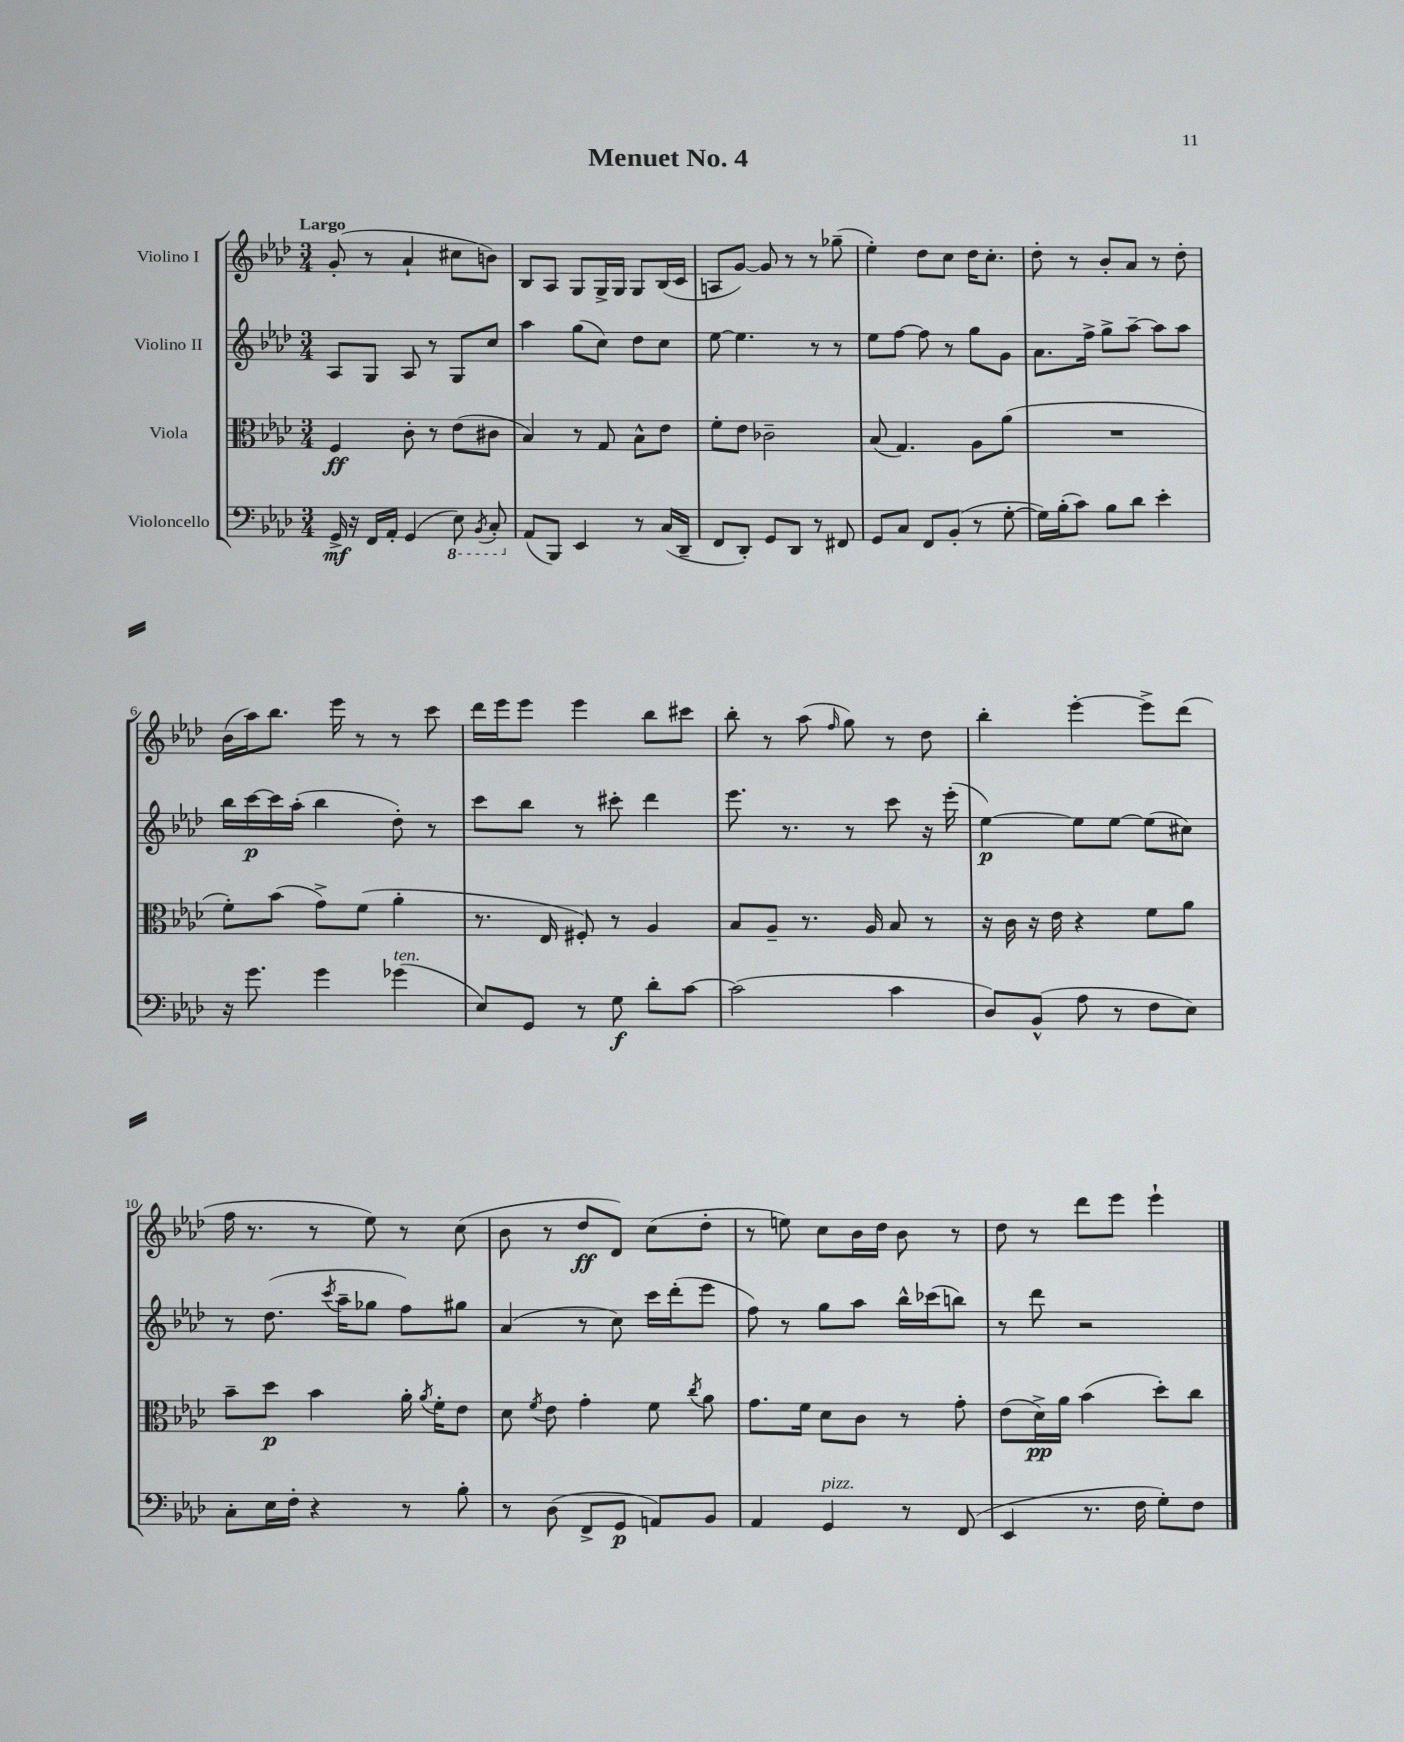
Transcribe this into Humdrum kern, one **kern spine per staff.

**kern	**dynam	**kern	**dynam	**kern	**dynam	**kern	**dynam
*part4	*part4	*part3	*part3	*part2	*part2	*part1	*part1
*staff4	*staff4	*staff3	*staff3	*staff2	*staff2	*staff1	*staff1
*I"Violoncello	*	*I"Viola	*	*I"Violino II	*	*I"Violino I	*
*clefF4	*	*clefC3	*	*clefG2	*	*clefG2	*
*k[b-e-a-d-]	*	*k[b-e-a-d-]	*	*k[b-e-a-d-]	*	*k[b-e-a-d-]	*
*M3/4	*	*M3/4	*	*M3/4	*	*M3/4	*
=1	=1	=1	=1	=1	=1	=1	=1
!	!	!	!	!	!	!LO:TX:a:B:t=Largo	!
16GG^/	mf	4F/	ff	8A-/L	.	(8g'/	.
16r	.	.	.	.	.	.	.
16FF/LL	.	.	.	8G/J	.	8r	.
16AA-'/JJ	.	.	.	.	.	.	.
(4GG/	.	8c'\	.	8A-/	.	4a-`/	.
.	.	8r	.	8r	.	.	.
*8ba	*	*	*	*	*	*	*
8EE-\)	.	(8e-\L	.	8G/L	.	8cc#X\L	.
8qBBB-/	.	.	.	.	.	.	.
8CC'/	.	8c#X\J	.	8cc/J	.	8bn\J)	.
=2	=2	=2	=2	=2	=2	=2	=2
*X8ba	*	*	*	*	*	*	*
(8AA-/L	.	4B-/)	.	4aa-\	.	8B-/L	.
8BBB-/J)	.	.	.	.	.	8A-/J	.
4EE-/	.	8r	.	(8gg\L	.	8G/L	.
.	.	8G/	.	8cc\J)	.	16G^/L	.
.	.	.	.	.	.	16G/JJ	.
8r	.	8B-^^\L	.	8dd-\L	.	8G/L	.
(16C/LL	.	8e-\J	.	8cc\J	.	(16B-/L	.
16DD-~/JJ	.	.	.	.	.	16c/JJ	.
=3	=3	=3	=3	=3	=3	=3	=3
8FF/L	.	8f'\L	.	[8ee-\	.	8An/L	.
8DD-'/J)	.	8e-\J	.	4.ee-\]	.	[8g/J)	.
8GG/L	.	2c-X~\	.	.	.	8g/]	.
8DD-/J	.	.	.	.	.	8r	.
8r	.	.	.	8r	.	8r	.
8FF#X/	.	.	.	8r	.	(8gg-X~\	.
=4	=4	=4	=4	=4	=4	=4	=4
8GG/L	.	(8B-/	.	8ee-\L	.	4ee-'\)	.
8C/J	.	4.G/)	.	[8ff\J	.	.	.
8FF/L	.	.	.	8ff\]	.	8dd-\L	.
(8BB-'/J	.	.	.	8r	.	8cc\J	.
8r	.	8A-\L	.	8gg\L	.	16dd-\KL	.
.	.	.	.	.	.	8.cc'\J	.
[8G'\	.	(8a-\J	.	8g\J	.	.	.
=5	=5	=5	=5	=5	=5	=5	=5
16G\LL])	.	2.r	.	8.a-\L	.	8dd-'\	.
(16B-'\J	.	.	.	.	.	.	.
8c\J)	.	.	.	.	.	8r	.
.	.	.	.	16ff^\Jk	.	.	.
8B-\L	.	.	.	8gg^\L	.	8b-'/L	.
8d-\J	.	.	.	[8aa-~\J	.	8a-/J	.
4e-'\	.	.	.	8aa-\L]	.	8r	.
.	.	.	.	8aa-\J	.	8dd-'\	.
!!LO:LB:g=z
=6	=6	=6	=6	=6	=6	=6	=6
16r	.	8f'\L)	.	16bb-\LL	.	(16b-\LL	.
8.g\	.	.	.	[16ccc\	p	16aa-\J)	.
.	.	(8b-\J	.	16ccc\]	.	8.bb-\J	.
.	.	.	.	(16aa-'\JJ	.	.	.
4g\	.	8g^\L)	.	4bb-\	.	.	.
.	.	.	.	.	.	16eee-\	.
.	.	(8f\J	.	.	.	8r	.
!LO:TX:a:i:t=ten.	!	!	!	!	!	!	!
(4g-X\	.	4a-'\	.	8dd-'\)	.	8r	.
.	.	.	.	8r	.	8ccc\	.
=7	=7	=7	=7	=7	=7	=7	=7
8E-/L)	.	8.r	.	8ccc\L	.	16ddd-\LL	.
.	.	.	.	.	.	16eee-\J	.
8GG/J	.	.	.	8bb-\J	.	8eee-\J	.
.	.	16E-/	.	.	.	.	.
8r	.	8F#X'/)	.	8r	.	4eee-\	.
8G\	f	8r	.	8ccc#X'\	.	.	.
8d-'\L	.	4A-/	.	4ddd-\	.	8bb-\L	.
[8c\J	.	.	.	.	.	8ccc#X\J	.
=8	=8	=8	=8	=8	=8	=8	=8
(2c\]	.	8B-/L	.	8.eee-\	.	8bb-'\	.
.	.	8A-~/J	.	.	.	8r	.
.	.	.	.	8.r	.	.	.
.	.	8.r	.	.	.	(8aa-\	.
.	.	.	.	.	.	16qqff/	.
.	.	.	.	8r	.	8gg\)	.
.	.	16A-/	.	.	.	.	.
4c\	.	8B-/	.	8ccc\	.	8r	.
.	.	8r	.	16r	.	8dd-\	.
.	.	.	.	(16eee-'\	.	.	.
=9	=9	=9	=9	=9	=9	=9	=9
8D-/L)	.	16r	.	[4ee-\)	p	4bb-'\	.
.	.	16c\	.	.	.	.	.
(8BB-^^/J	.	16r	.	.	.	.	.
.	.	16e-\	.	.	.	.	.
8A-\	.	4r	.	8ee-\L]	.	[4eee-'\	.
8r	.	.	.	[8ee-\J	.	.	.
8F\L	.	8f\L	.	(8ee-\L]	.	8eee-^\L]	.
8E-\J)	.	8a-\J	.	8cc#X\J)	.	(8ddd-\J	.
!!LO:LB:g=z
=10	=10	=10	=10	=10	=10	=10	=10
8C'\L	.	8b-~\L	.	8r	.	16ff\	.
.	.	.	.	.	.	8.r	.
16E-\L	.	8dd-\J	p	(8.dd-\	.	.	.
16F'\JJ	.	.	.	.	.	.	.
4r	.	4b-\	.	.	.	8r	.
.	.	.	.	8qccc/	.	.	.
.	.	.	.	16aa-~\KL	.	.	.
.	.	.	.	8gg-X\J	.	8ee-\)	.
8r	.	16a-'\	.	8ff\L)	.	8r	.
.	.	8qa-/	.	.	.	.	.
.	.	16f'\KL	.	.	.	.	.
8B-'\	.	8e-\J	.	8gg#X\J	.	(8cc\	.
=11	=11	=11	=11	=11	=11	=11	=11
8r	.	8d-\	.	(4a-/	.	8b-\	.
.	.	8qf/	.	.	.	.	.
(8D-\	.	8e-\	.	.	.	8r	.
8FF^/L	.	4g'\	.	8r	.	8dd-/L	ff
8GG/J	p	.	.	8cc\)	.	8d-/J)	.
8AAn/L)	.	8f\	.	16ccc\LL	.	(8cc\L	.
.	.	.	.	(16ddd-'\J	.	.	.
.	.	8qcc/	.	.	.	.	.
8BB-/J	.	8a-\	.	8eee-\J	.	8dd-'\J	.
=12	=12	=12	=12	=12	=12	=12	=12
4AA-/	.	8.g\L	.	8ff\)	.	8r	.
.	.	.	.	8r	.	8een\)	.
.	.	16f\Jk	.	.	.	.	.
!LO:TX:a:i:t=pizz.	!	!	!	!	!	!	!
4GG/	.	8d-\L	.	8gg\L	.	8cc\L	.
.	.	8c\J	.	8aa-\J	.	16b-\L	.
.	.	.	.	.	.	16dd-\JJ	.
8r	.	8r	.	16bb-^^\LL	.	8b-\	.
.	.	.	.	(16ccc-X\J	.	.	.
(8FF/	.	8g'\	.	8bbn\J)	.	8r	.
=13	=13	=13	=13	=13	=13	=13	=13
4EE-/	.	(8e-\L	.	8r	.	8dd-\	.
.	.	16d-^\L)	pp	8ddd-\	.	8r	.
.	.	16a-\JJ	.	.	.	.	.
8.r	.	(4b-\	.	2r	.	8ddd-\L	.
.	.	.	.	.	.	8eee-\J	.
16F\	.	.	.	.	.	.	.
8G'\L)	.	8dd-'\L)	.	.	.	4eee-`\	.
8F\J	.	8cc\J	.	.	.	.	.
==	==	==	==	==	==	==	==
*-	*-	*-	*-	*-	*-	*-	*-
